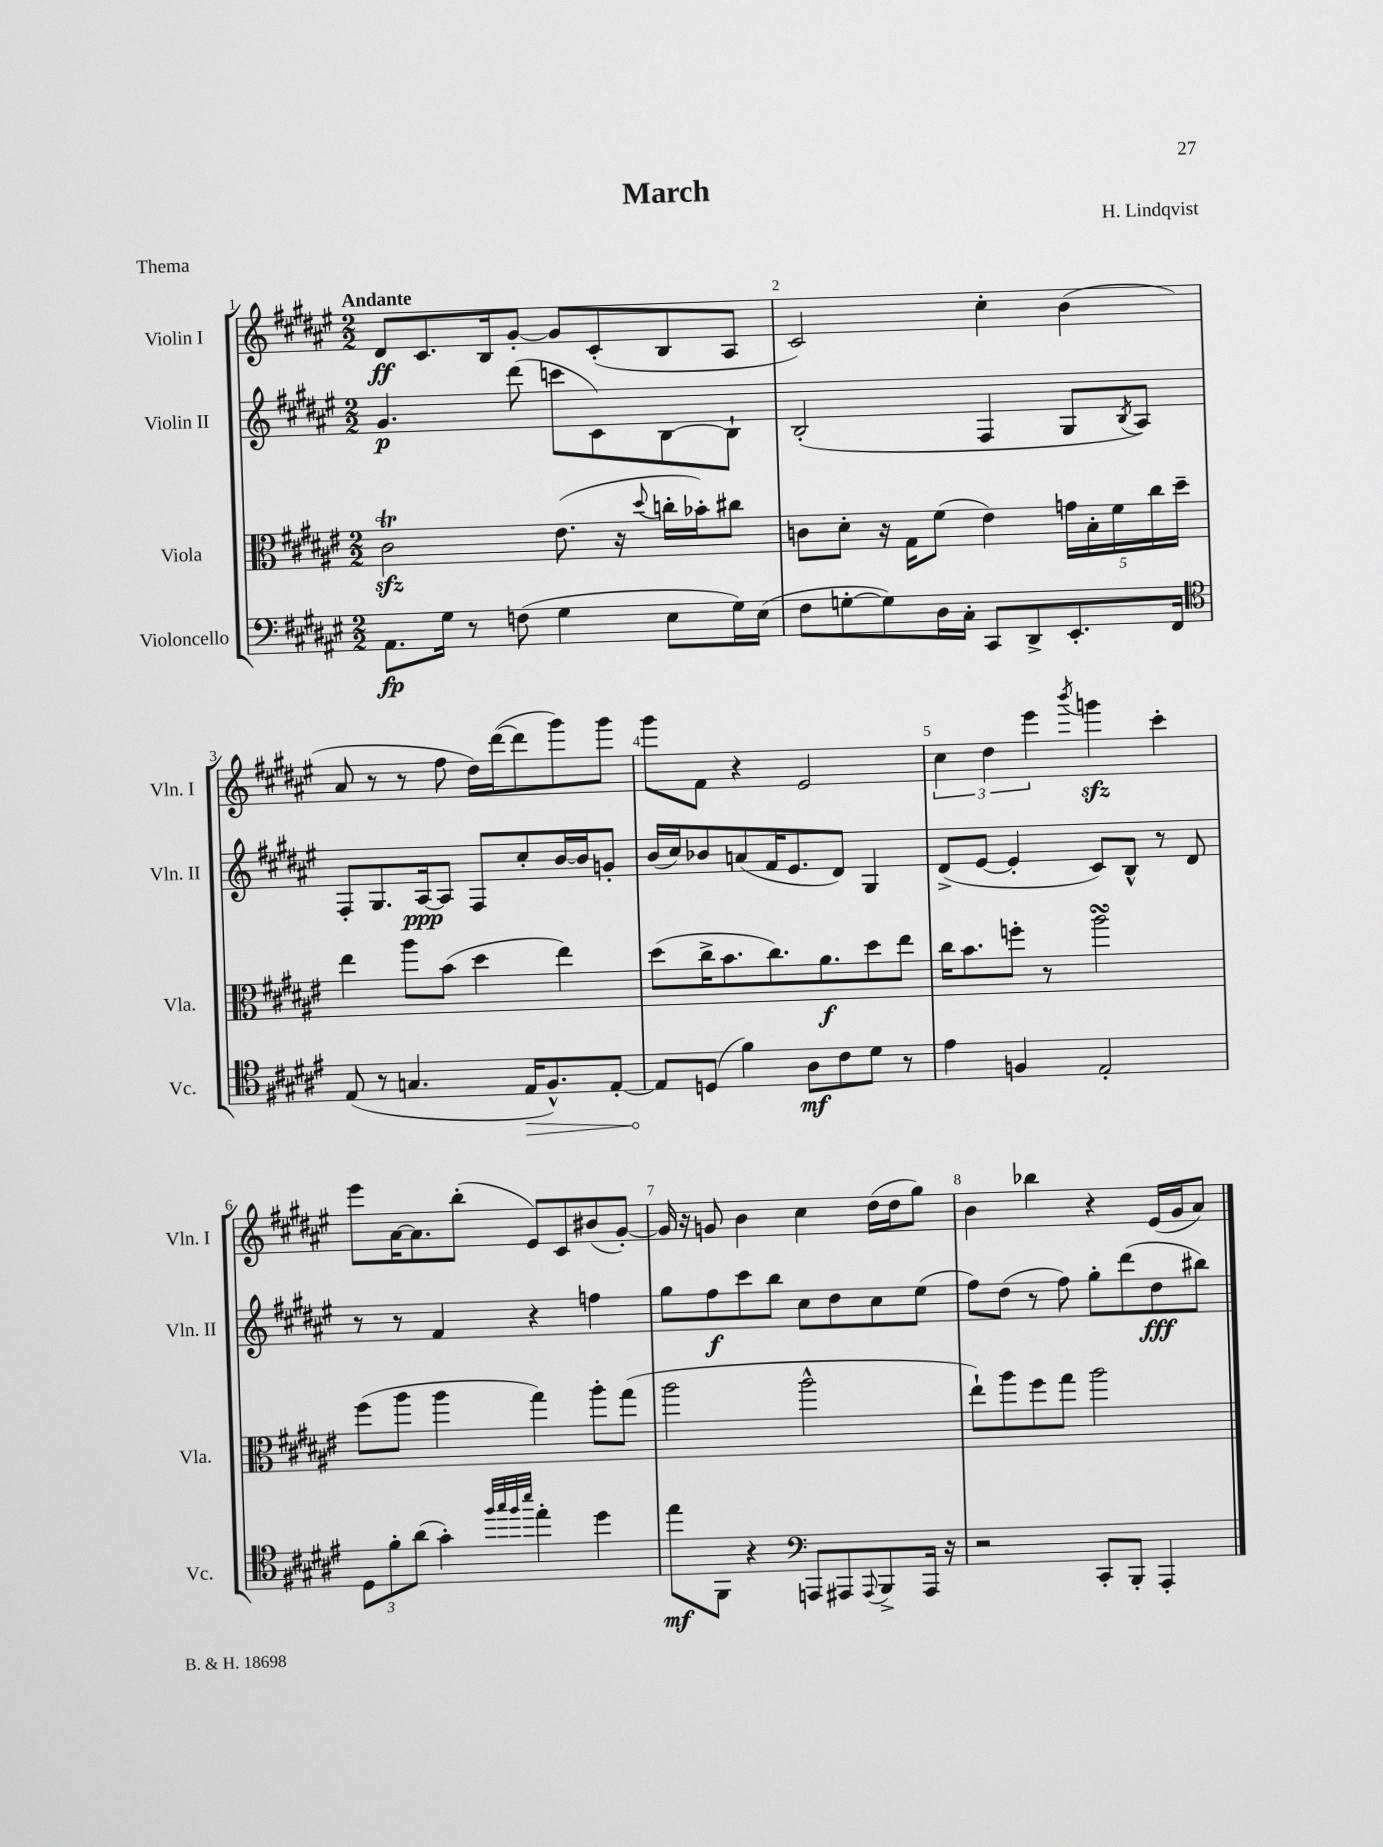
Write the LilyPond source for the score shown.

\header { title = "March" composer = "H. Lindqvist" piece = "Thema" }
<<
\new StaffGroup <<
\new Staff = "s0" \with { instrumentName = "Violin I" shortInstrumentName = "Vln. I" } {
    \clef treble \key fis \major \numericTimeSignature \time 2/2 \tempo "Andante"
    dis'8\ff cis'8. b16 gis'8~-. gis'8 cis'8-.( b8 ais8 |
    cis'2) cis''4-. b'4( |
    ais'8 r8 r8 fis''8 dis''16) dis'''16~( dis'''8 gis'''8) gis'''8 |
    gis'''8 fis'8 r4 eis'2 |
    \tuplet 3/2 { cis''4 dis''4 eis'''4 } \acciaccatura { b'''8 } g'''4\sfz cis'''4-. |
    eis'''8 ais'16~ ais'8. b''8-.( eis'8) cis'8 bis'8( gis'8~-.) |
    gis'16 r16 g'8 b'4 cis''4 dis''16( dis''16 gis''8) |
    b'4 bes''4 r4 eis'16( gis'16 ais'8) \bar "|." |
}
\new Staff = "s1" \with { instrumentName = "Violin II" shortInstrumentName = "Vln. II" } {
    \clef treble \key fis \major \numericTimeSignature \time 2/2
    gis'4.\p dis'''8( c'''8 cis'8) b8~ b8-! |
    b2-.( fis4 gis8 \acciaccatura { b8 } ais8) |
    fis8-. gis8. ais16~\ppp ais8 fis8 cis''8-. b'16~ b'16 g'8-. |
    b'16( cis''16) bes'8 a'8( fis'16 eis'8. dis'8) gis4 |
    dis'8->( eis'8~ eis'4-. cis'8) b8-^ r8 dis'8 |
    r8 r8 fis'4 r4 f''4 |
    gis''8 fis''8\f cis'''8 b''8 cis''8 dis''8 cis''8 eis''8( |
    fis''8) dis''8( r8 fis''8) gis''8-. dis'''8( dis''8\fff bis''8) \bar "|." |
}
\new Staff = "s2" \with { instrumentName = "Viola" shortInstrumentName = "Vla." } {
    \clef alto \key fis \major \numericTimeSignature \time 2/2
    cis'2\trill\sfz eis'8.( r16 \appoggiatura { dis''8 } c''16-. bes'16-.) cis''8 |
    c'8 dis'8-. r16 gis16 fis'8( eis'4) \tuplet 5/4 { g'16 b16-. fis'16 cis''16 dis''16-- } |
    eis''4 ais''8 b'8( dis''4 eis''4) |
    dis''8( cis''16-> b'8. cis''8.) ais'8.\f dis''8 eis''8 |
    cis''16 b'8. f''8-. r8 ais''2\turn |
    fis''8( ais''8 ais''4 gis''4) ais''8-. gis''8( |
    ais''2 ais''2-^ |
    eis''8-!) ais''8 fis''8 gis''8 ais''2 \bar "|." |
}
\new Staff = "s3" \with { instrumentName = "Violoncello" shortInstrumentName = "Vc." } {
    \clef bass \key fis \major \numericTimeSignature \time 2/2
    ais,8.\fp gis16 r8 f8( gis4 eis8 gis16) eis16( |
    fis8 g8~-. g8) dis16 cis16-. cis,8 dis,8-> eis,8.-. fis,16 |
    \clef tenor eis8( r8 g4. \once \override Hairpin.circled-tip = ##t eis16\> fis8.-^) eis8~-. |
    eis8\! d8( fis'4) ais8\mf cis'8 dis'8 r8 |
    eis'4 f4 eis2-. |
    \tuplet 3/2 { dis8 fis'8-. ais'8( } gis'4-.) \grace { fis''32 gis''32 fis''32 b''32 } eis''4-. dis''4 |
    eis''8\mf fis,8 r4 \clef bass a,,8 ais,,8 \appoggiatura { ais,,8 } b,,8-> ais,,16 r16 |
    r2 cis,8-. b,,8-. ais,,4-. \bar "|." |
}
>>
>>
\layout { \context { \Score \override BarNumber.break-visibility = ##(#f #t #t) barNumberVisibility = #all-bar-numbers-visible } }
